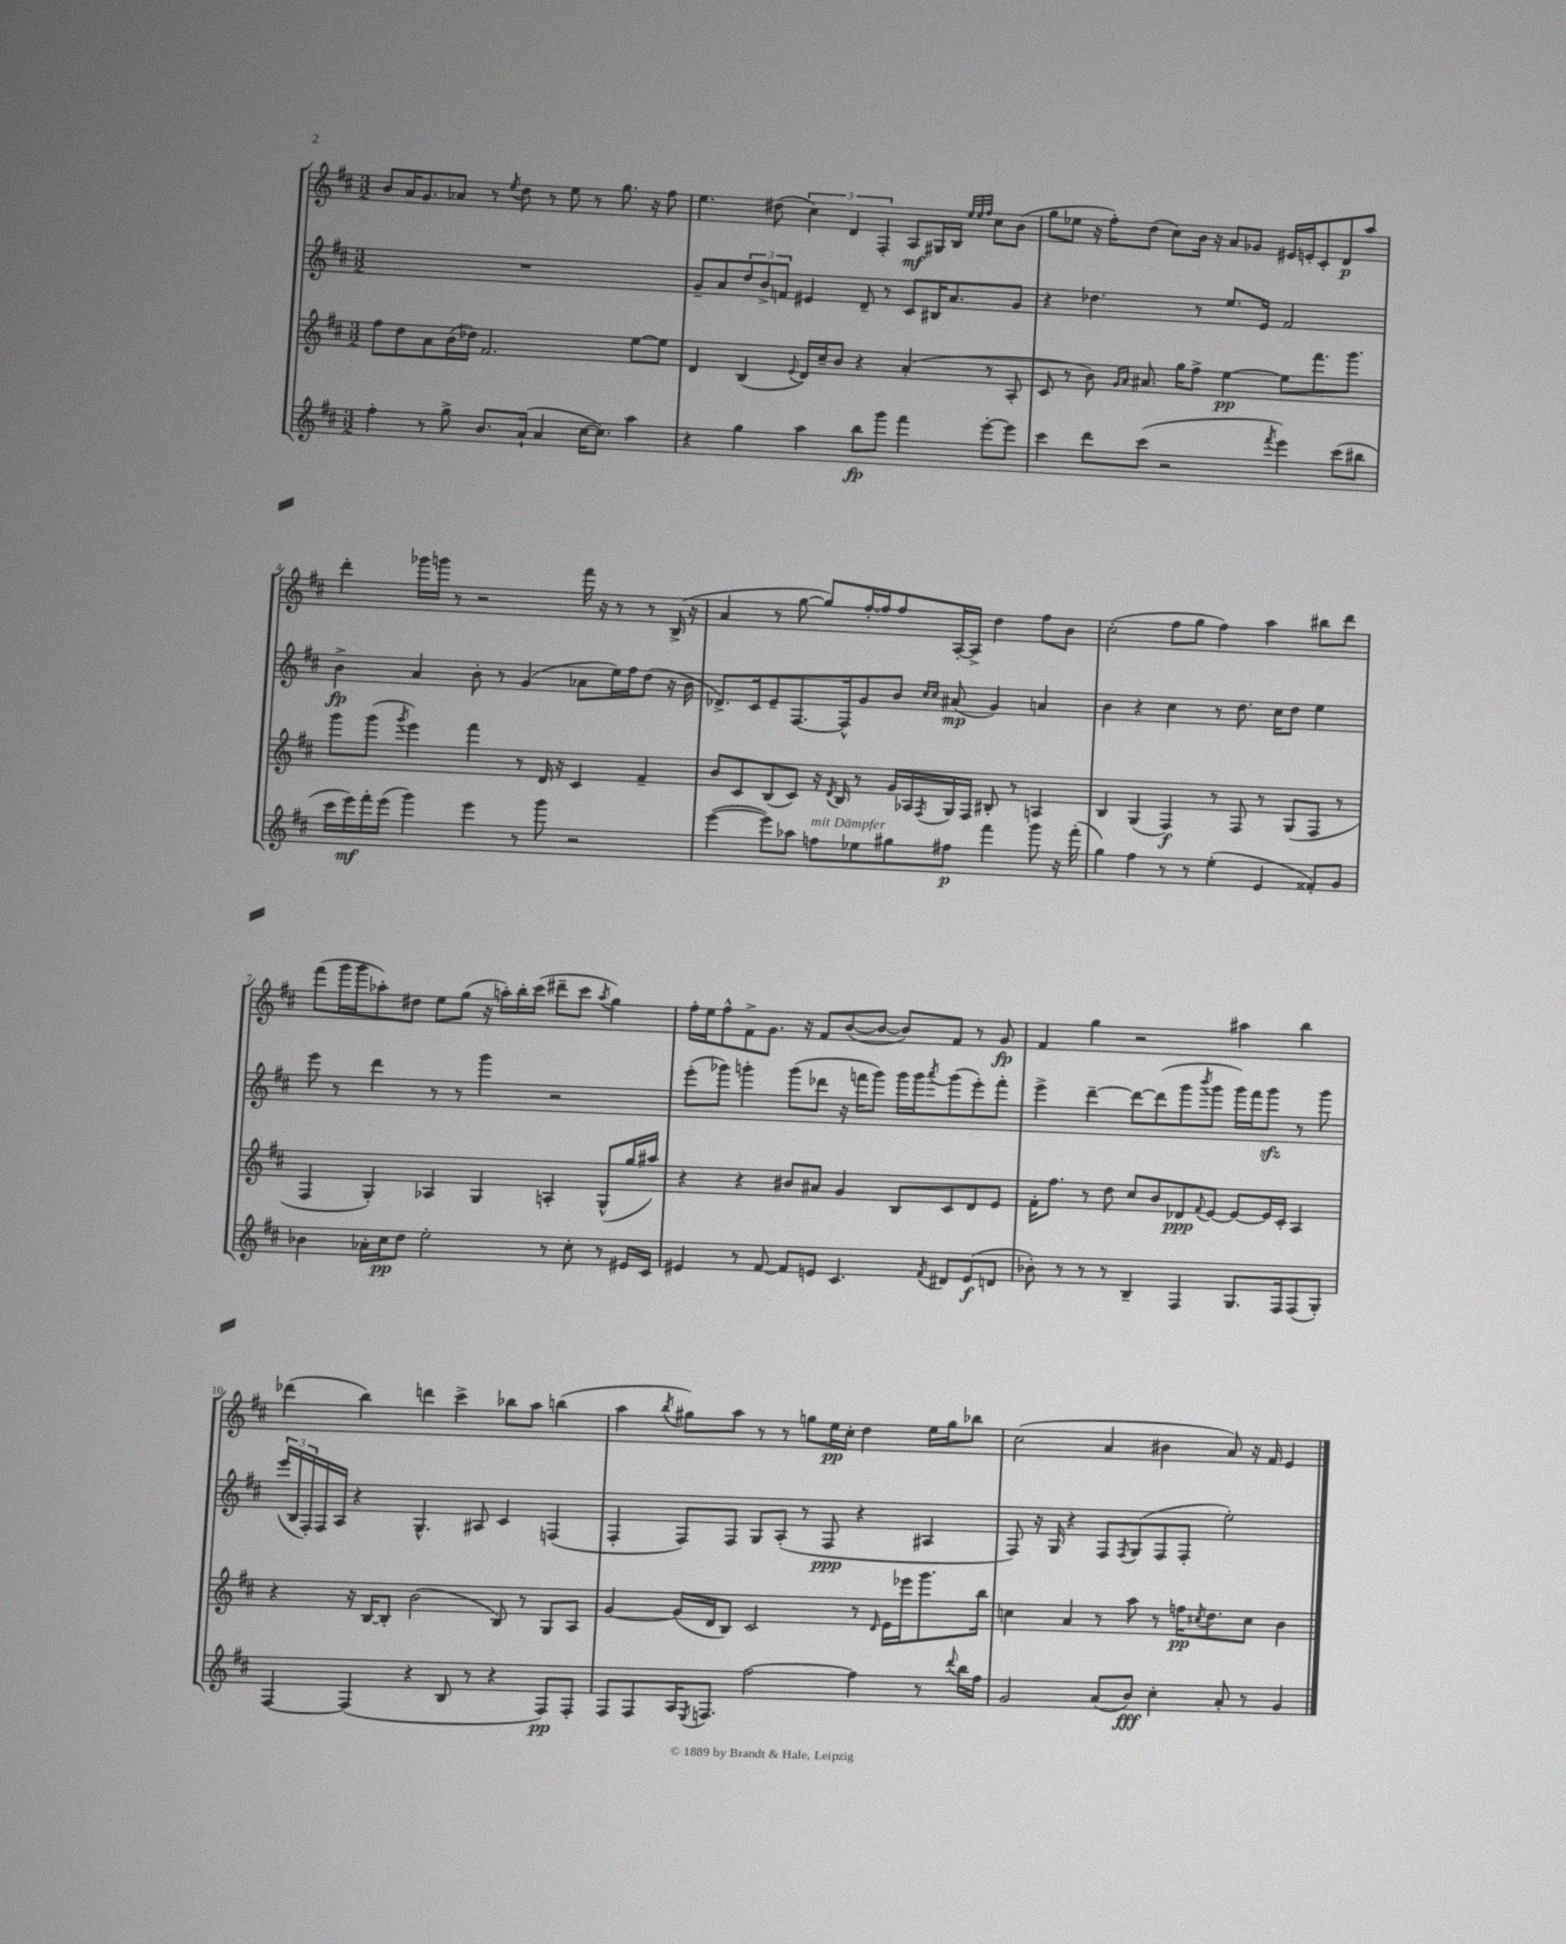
<<
\new StaffGroup <<
\new Staff = "s0" {
    \clef treble \key d \major \numericTimeSignature \time 3/2
    b'8 a'16 g'8. aes'8 r8 \acciaccatura { e''8 } d''8 r8 e''8 r8 g''8. r16 fis''8 |
    e''4. dis''8( \tuplet 3/2 { cis''4) d'4 fis4-. } a8\mf gis16 b16 \grace { e''32 e''32 fis''32 } cis''8 b'8( |
    g''8 ees''8 r16 fis''16-.) d''8( cis''8) b'16 r16 a'8 ges'8 eis'16 e'16-. cis'8-. d'8\p a''8 |
    d'''4-. ges'''16 g'''16 r8 r2 fis'''16 r16 r8 r8 b16->( r16 |
    a'4 r8 g''8~ g''8) fis''16~-. fis''16 fis''8 a16~-. a16-> d''4 fis''8 b'8 |
    cis''2-.( fis''8 g''8 fis''4) a''4 bis''8 d'''8 |
    fis'''8( g'''16 g'''16 aes''8-.) dis''8 e''8 g''8( r16 a''16-.) b''16-. cis'''16( dis'''8-- cis'''8 \acciaccatura { a''8 } g''4) |
    fis''16-. e''16 fis''8-^ fis'8-> g'8. r16 fis'8 b'8~( b'8~ b'8) fis'8 r8 g'8\fp |
    fis'4 g''4 r2 ais''4 b''4 |
    des'''4( b''4) d'''4 cis'''4-> bes''8 a''8 b''4( |
    a''4 \acciaccatura { b''8 } gis''8) a''8 r8 r8 g''8 e''16\pp cis''16-. d''4 e''16 g''16 bes''8 |
    cis''2( a'4 bis'4 a'8) r16 fis'16 e'4 \bar "|." |
}
\new Staff = "s1" {
    \clef treble \key d \major \numericTimeSignature \time 3/2
    R1. |
    g'8-- a'8 \tuplet 3/2 { d''8 b'8-> f'8 } eis'4 d'8-- r8 cis'8 bis16 a'8. g'8 |
    r4 des''4. r8 e''8. e'16 fis'2 |
    b'4->\fp a'4 b'8-. r8 g'4( aes'8 e''16) fis''16 d''8( r16 b'16 |
    des'8.->) cis'16 e'8-- fis8.~ fis16-^ g'8 b'8 \grace { cis''16 cis''16 } ais'8\mp( g'4) a'4 |
    b'4 r4 cis''4 r8 d''8. cis''16 d''8 e''4 |
    e'''8 r8 d'''4 r8 r8 g'''4 r2 |
    e'''8-.( ges'''8) g'''4-. g'''8( des'''8 r16 f'''16 g'''8) g'''16 g'''16 \acciaccatura { a'''8 } g'''8( e'''8-.) f'''8-. |
    e'''4-> d'''4~-- d'''8~ d'''8( g'''8 \acciaccatura { b'''8 } g'''8 g'''16) fis'''16 g'''8\sfz r8 g'''8 |
    \tuplet 3/2 { e'''16( b16 fis16-.) } fis16 a16 r4 g4.-^ ais8 cis'4 f4( |
    fis4-. fis8) fis8 g8 a8-.( r8 fis8\ppp r4 ais4 |
    fis8) r16 g16 r4 fis8 \acciaccatura { fis8 } g8( fis8 fis8-. e''2-.) \bar "|." |
}
\new Staff = "s2" {
    \clef treble \key d \major \numericTimeSignature \time 3/2
    fis''8 d''8 a'8 b'16( des''16) fis'2. e''8~ e''8 |
    d'4 b4( \appoggiatura { e'8 } d'16) cis''16-- b'8 r4 a'4-.( r8 a8-. |
    cis'8 r8 b'8) \grace { g'16 a'16 } ais'8. g''16 fis''8-> e''4~\pp e''8 fis'''8. g'''8. |
    g'''8 g'''8( \acciaccatura { g'''8 } e'''4) fis'''4 r8 d'16 r16 cis'4 fis'4-- |
    b'8 cis'8 b8( cis'8) r16 \acciaccatura { d'8 } b16 r8 g'16 aes16 \acciaccatura { fis8 } g16 fis16 bis8-. r8 a4 |
    b4 g4( fis4\f) r8 fis8 r8 g8( fis8 r8 |
    fis4 g4-.) aes4 g4 a4-. g8-^( g''16 ais''16) |
    r4 r4 bis'8 ais'8 g'4 b8 cis'8 d'8 e'8 |
    fis'16-. fis''8. r8 d''8 cis''8 b'8 des'8\ppp \appoggiatura { fis'8 } e'8~ e'8~ e'16 cis'16-. a4 |
    r4 r16 b16~ b8-. b'2( b8) r8 g8 a8 |
    g'4~ g'16( d'16 b8) cis'2 r8 \grace { d'16 } e'16 ees'''16 g'''8. b''16 |
    c''4 a'4 r8 a''8 r8 f''16\pp \acciaccatura { cis''8 } d''8. cis''8 b'4 \bar "|." |
}
\new Staff = "s3" {
    \clef treble \key d \major \numericTimeSignature \time 3/2
    fis''4-. r8 g''8-> b'8. a'16-!( a'4 cis''16~ cis''8.) a''4 |
    r4 g''4 a''4 b''8\fp g'''8 fis'''4 e'''8~-. e'''8 |
    cis'''4 d'''8 cis'''8( r2 \acciaccatura { fis'''8 } e'''4) cis'''8( bis''8 |
    cis'''16 e'''16\mf) fis'''16-. e'''16( g'''4) e'''4 r8 g'''8 r2 |
    e'''4~( e'''8) aes''8 f''8^\markup { \italic "mit Dämpfer" } ees''8 gis''8 fis''8\p fis'''4 g'''8 r16 fis'''16-.( |
    g''4) fis''4 r8 r8 e''4-.( e'4 fisis'8-.) g'8 |
    bes'4 aes'16-. cis''16\pp d''8 e''2-. r8 cis''8-. r8 eis'16 cis'16 |
    eis'4 r8 fis'8~ fis'8 e'8 cis'4. \acciaccatura { fis'8 } dis'8 e'8\f( d'8 |
    bes'8-.) r8 r8 r8 b4-- fis4 g8. fis16 fis8( g8-.) |
    fis4~ fis4( r4 b8 r8 r4 fis8\pp) fis8-. |
    fis8 fis8 a16 \acciaccatura { e8 } f8. fis''2~ fis''4 r8 \appoggiatura { d'''8 } b''16 fis''16 |
    g'2 a'8( b'8\fff) cis''4-. a'8-. r8 g'4 \bar "|." |
}
>>
>>
